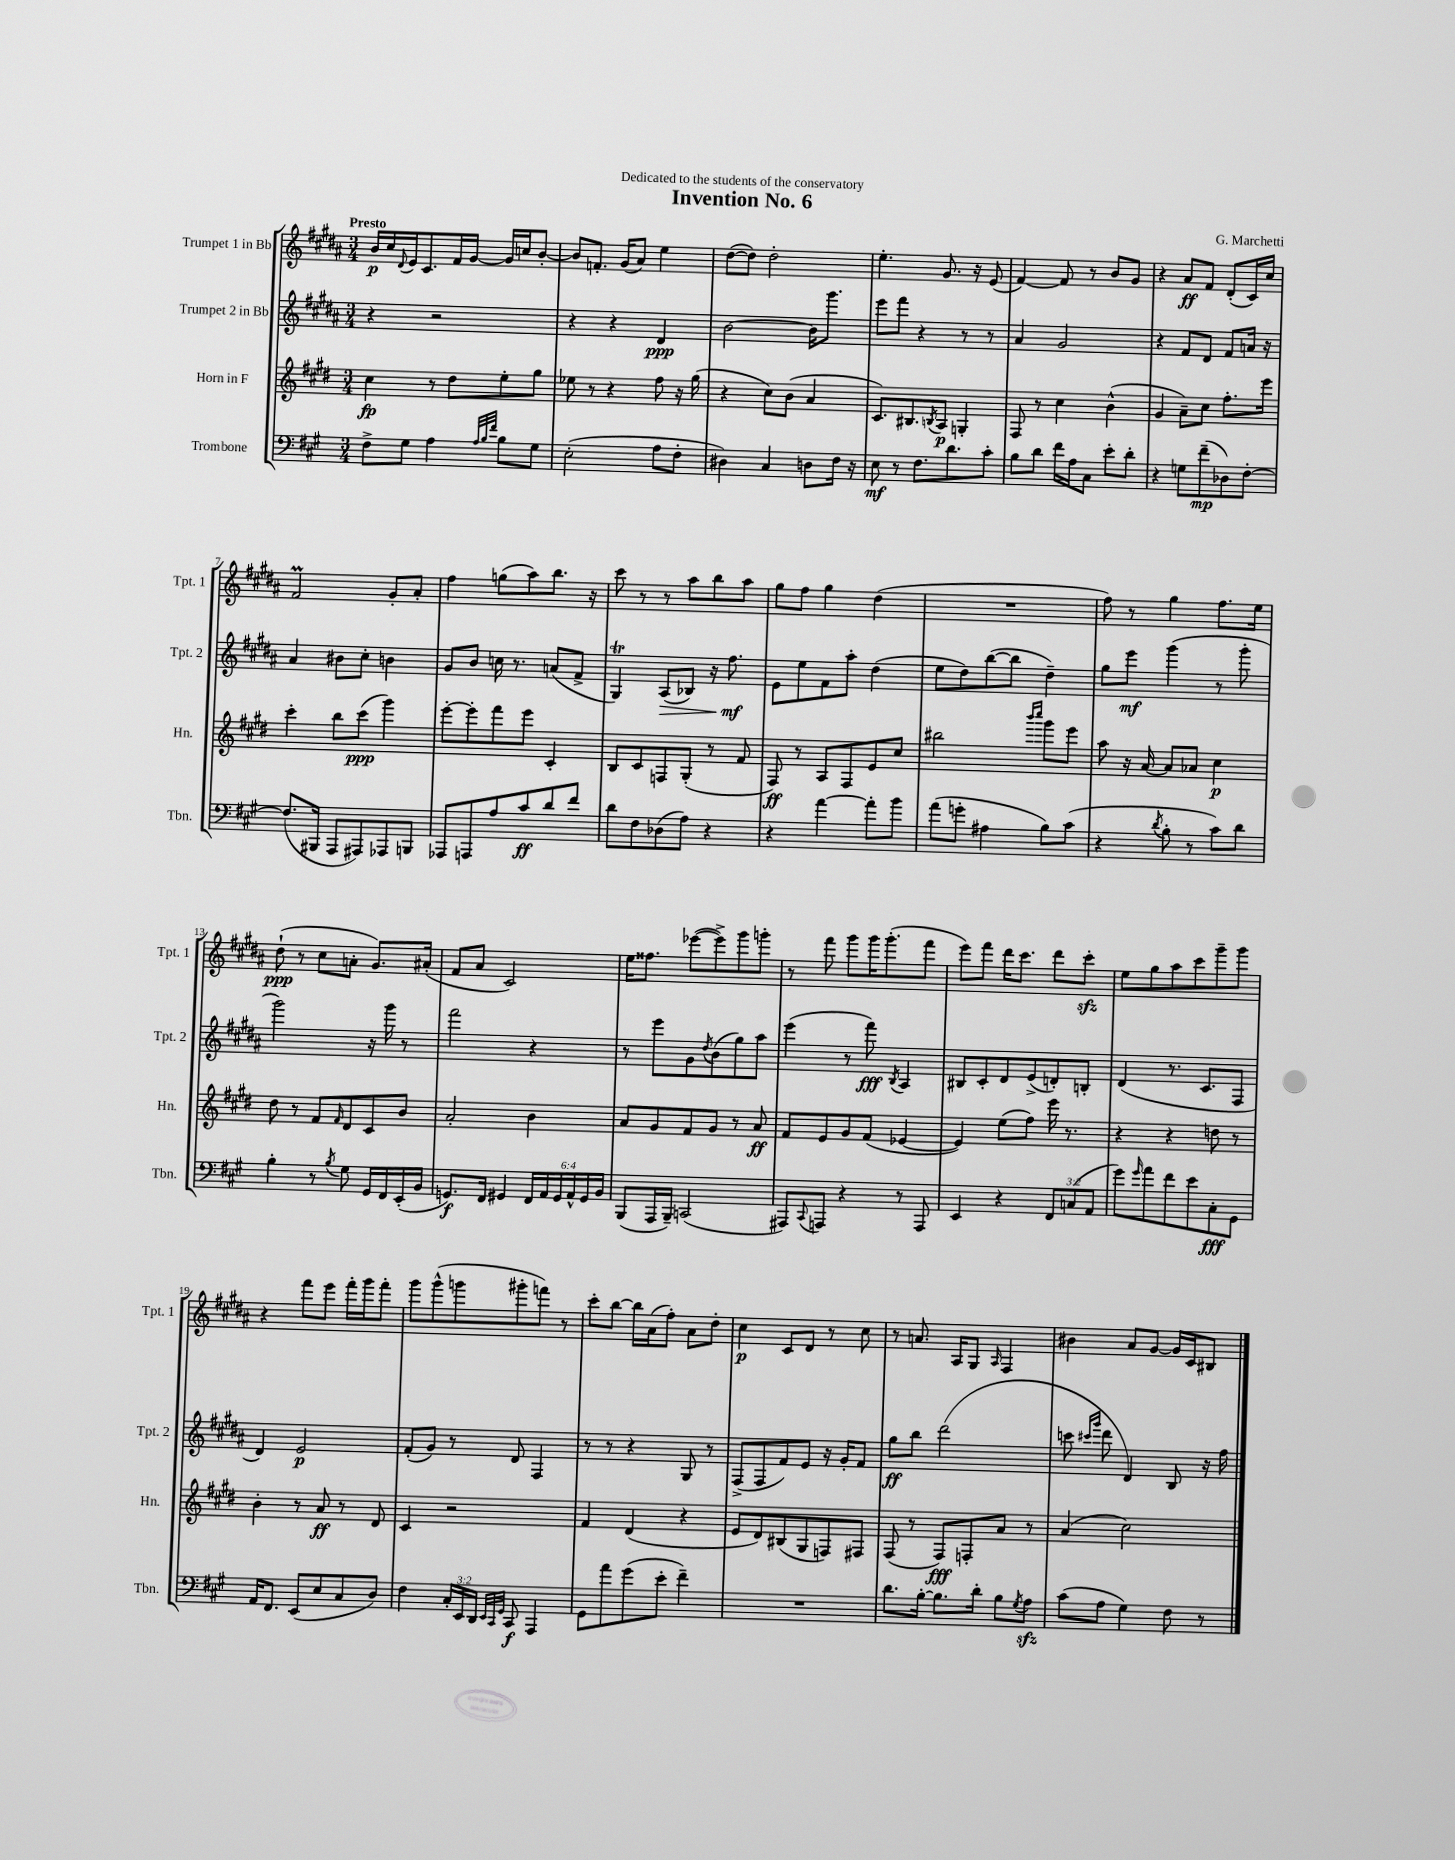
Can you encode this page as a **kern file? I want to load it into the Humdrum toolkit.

**kern	**kern	**kern	**kern
*staff4	*staff3	*staff2	*staff1
*clefF4	*clefG2	*clefG2	*clefG2
*k[f#c#g#]	*k[f#c#g#d#]	*k[f#c#g#d#a#]	*k[f#c#g#d#a#]
*M3/4	*M3/4	*M3/4	*M3/4
8F#^\L	4cc#\	4r	16b/LL
.	.	.	16cc#/
.	.	.	8qqd#/
8G#\J	.	.	16e/J
.	.	.	8.c#/
4A\	8r	2r	.
.	8dd#\L	.	16f#/L
.	.	.	[16g#/JJ
32qqA/LLL	.	.	.
32qqB/	.	.	.
32qqf#/JJJ	.	.	.
8B\L	8ee'\	.	16g#/]LL
.	.	.	16cc/J
8G#\J	8gg#\J	.	[8b'/J
=	=	=	=
(2E'\	8ee-\	4r	8b/]L
.	8r	.	8.f'/J
.	4r	4r	.
.	.	.	(16g#/LK
.	.	.	8a#/J)
8A\L	8ff#\	4d#/	4ee\
8F#'\J	16r	.	.
.	(16gg#\	.	.
=	=	=	=
4D#\)	4r	[2b\	([8dd#\L
.	.	.	8dd#\]J)
4C#/	8cc#\L)	.	2dd#'\
.	(8b\J	.	.
8D\L	4a/	16b\]LK	.
.	.	8.ggg#\J	.
16F#\Jk	.	.	.
16r	.	.	.
=	=	=	=
8E\	8.c#/L)	8eee\L	4.ee'\
8r	.	8fff#\J	.
.	8.B#/	.	.
8.F#\L	.	4r	.
.	8qB/	.	.
.	8A/J	.	8.g#/
8.d\	.	.	.
.	4G'/	8r	.
.	.	.	16r
8c#'\J	.	8r	(8e/
=	=	=	=
8B\L	8F#/	4a#/	[4f#/)
8d\J	8r	.	.
16f#\LL	4cc#\	2g#/	8f#/]
16A\J	.	.	.
8C#\J	.	.	8r
8e'\L	(4b^^\	.	8b/L
8d'\J	.	.	8g#/J
=	=	=	=
4r	4g#/	4r	4r
8G\L	8a~\L)	8f#/L	8a#/L
(8f#~\	8cc#\J	8d#/J	8f#/J
8D-\)	8.ff#'\L	8f#/L	(8d#'/L
[8F#'\J	.	16a/Jk	16c#/L)
.	16eee\Jk	16r	16cc#/JJ
=	=	=	=
(8.F#/]L	4ccc#'\	4a#/	2f#/
16BBB#/Jk	.	.	.
8AAA/L	8bb\L	8b#\L	.
8AAA#/)	(8ccc#\J	8cc#'\J	.
8AAA-/	4ggg#\)	4b\	8g#'/L
8BBB/J	.	.	8a#'/J
=	=	=	=
8AAA-/L	[8eee'\L	8g#/L	4ff#\
8AAA/	8eee'\]	8b/J	.
8A/	8fff#\	16cc\	(8gg\L
.	.	8.r	.
8c#/	8eee\J	.	8aa#\)
8d/	4c#'/	(8a/L	8.bb\J
8f#/J	.	8f#^/J	.
.	.	.	16r
=	=	=	=
8d\L	8B/L	4G#/)	8ccc#\
8F#\	8c#/	.	8r
(8D-\	8F/	(8A#/L	8r
8A\J)	(8G#'/J	8B-/J)	8aa#\L
4r	8r	16r	8bb\
.	.	8.ff#\	.
.	8f#/	.	8aa#\J
=	=	=	=
4r	8F#/)	8e\L	8gg#\L
.	8r	8ee\	8ff#\J
[4a\	8A/L	8f#\	4gg#\
.	8F#/	8aa#'\J	.
8a'\]L	8e/	(4dd#\	(4dd#\
8b\J	8cc#/J	.	.
=	=	=	=
(8a\L	2bb#\	8ee\L	2.r
8g'\J	.	8dd#\)	.
4A#\	.	([8bb\	.
.	.	8bb\]J	.
.	16qqbbb/LL	.	.
.	16qqcccc#/JJ	.	.
8B\L)	8ggg#\L	4dd#~\)	.
(8c#\J	8eee\J	.	.
=	=	=	=
4r	8aa\	8gg#\L	8ff#\)
.	16r	8eee\J	8r
.	[16a/	.	.
8qd/	.	.	.
8B'\	8a/]L	(4ggg#\	4gg#\
8r	8a-/J	.	.
8c#\L)	4cc#\	8r	8.ff#\L
8d\J	.	8ggg#'\	.
.	.	.	16ee\Jk
=	=	=	=
4B'\	8dd#\	2ggg#\)	(8dd#`\
.	8r	.	8r
8r	8f#/L	.	8cc#\L
8qB/	16qqf#/	.	.
8G#\	8d#/	.	8a'\J
16GG#/LL	8c#/	16r	8.g#/L)
16FF#/	.	16ggg#\	.
(16EE'/	8b/J	8r	.
16BB/JJ	.	.	(16a#'/Jk
=	=	=	=
8.GG/L)	2a'/	2fff#\	8f#/L
.	.	.	8a#/J
16FF#/Jk	.	.	.
4GG#/	.	.	2c#/)
24FF#/LL	4b\	4r	.
24AA/	.	.	.
24GG#/	.	.	.
24AA^^/	.	.	.
24GG#/	.	.	.
24BB/JJ	.	.	.
=	=	=	=
(8BBB/L	8a/L	8r	16ee\LK
.	.	.	8.ff##\J
16AAA/L	8g#/	8eee\L	.
16BBB~/JJ)	.	.	.
(2CC/	8f#/	8g#\	([8eee-\L
.	.	8qdd#/	.
.	8g#/J	(8b\	8eee-^\])
.	8r	8gg#\)	8ggg#\
.	8a/	8aa#\J	8ggg'\J
=	=	=	=
8AAA#/L)	8f#/L	(4eee\	8r
8qqCC#/	.	.	.
8AAA/J	8e/	.	8fff#\
4r	8g#/	8r	8ggg#\L
.	(8f#/J	8fff#\)	16ggg#\K
.	.	.	(8.ggg#'\
.	.	8qB/	.
8r	[4e-/	4A#/	.
8AAA/	.	.	8fff#\J
=	=	=	=
4EE/	4e-/])	8B#/L	8eee\L)
.	.	8c#'/	8fff#\J
4r	(8ee\L	8d#/	16ddd#\LK
.	.	.	8.ccc#\J
.	8ff#\J)	(8e^/	.
12FF#/L	16eee\	8d'/)	8ddd#\L
.	8.r	.	.
(12C/	.	.	.
.	.	8B'/J	8ccc#'\J
12AA/J	.	.	.
=	=	=	=
8g#\L)	4r	(4d#/	8ee\L
16qqg#/	.	.	.
8a\	.	.	8gg#\
8f#\	4r	8.r	8aa#\
8e\	.	.	8ccc#\
.	.	8.c#/L	.
8C#'\	8dd\	.	8ggg#~\
8GG#\J	8r	8F#/J	8ggg#\J
=	=	=	=
16AA/LK	4b'\	4d#/)	4r
8.FF#/J	.	.	.
(8EE/L	8r	2e/	8fff#\L
8E/	8a/	.	8eee\J
8C#/	8r	.	16fff#'\LL
.	.	.	16ggg#\J
8D/J)	8d#/	.	8fff#'\J
=	=	=	=
4F#\	4c#/	(8f#'/L	8ggg#\L
.	.	8g#/J)	(8ggg#^^\
24C#'/LL	2r	8r	8ggg\
24EE/	.	.	.
24DD/JJ	.	.	.
32qqEE/LLL	.	.	.
32qqCC#/	.	.	.
32qqGG#/JJJ	.	.	.
8CC#/	.	8d#/	8ggg#'\
4AAA/	.	4F#/	8fff\J)
.	.	.	8r
=	=	=	=
8GG#\L	4f#/	8r	8ccc#'\L
8a\	.	8r	[8bb\J
(8g#\	(4d#/	4r	16bb\]LL
.	.	.	(16a#\J
8e'\J	.	.	8ff#'\J)
4f#~\)	4r	8G#/	8a#\L
.	.	8r	8dd#'\J
=	=	=	=
2.r	8e/L	(8F#^/L	4cc#\
.	8d#/)	8F#/	.
.	(8B#/	8f#/)	8c#/L
.	8G#/	8e/J	8d#/J
.	8F/)	16r	8r
.	.	16g#'/LK	.
.	8F#/J	8f#/J	8cc#\
=	=	=	=
8.d\L	(8F#/	8gg#\L	8r
.	8r	8bb\J	8.a/
[16B'\Jk	.	.	.
8.B\]L	8F#/L)	(2ddd#\	.
.	.	.	16A#/LK
.	8F'/	.	8G#/J
16d'\Jk	.	.	.
.	.	.	16qqA#/
8B\L	8a/J	.	4F#/
8qG#/	.	.	.
8A\J	8r	.	.
=	=	=	=
(8c#\L	(4a/	8ccc\	4b#\
.	.	16qqccc#/LL	.
.	.	16qqggg#/JJ	.
8A\J	.	8ddd#\	.
4G#\)	2cc#\)	4d#/)	8a#/L
.	.	.	[8g#/J
8F#\	.	8B/	16g#/]LL
.	.	.	16c#/J
8r	.	16r	8B#/J
.	.	16ff#\	.
==	==	==	==
*-	*-	*-	*-
